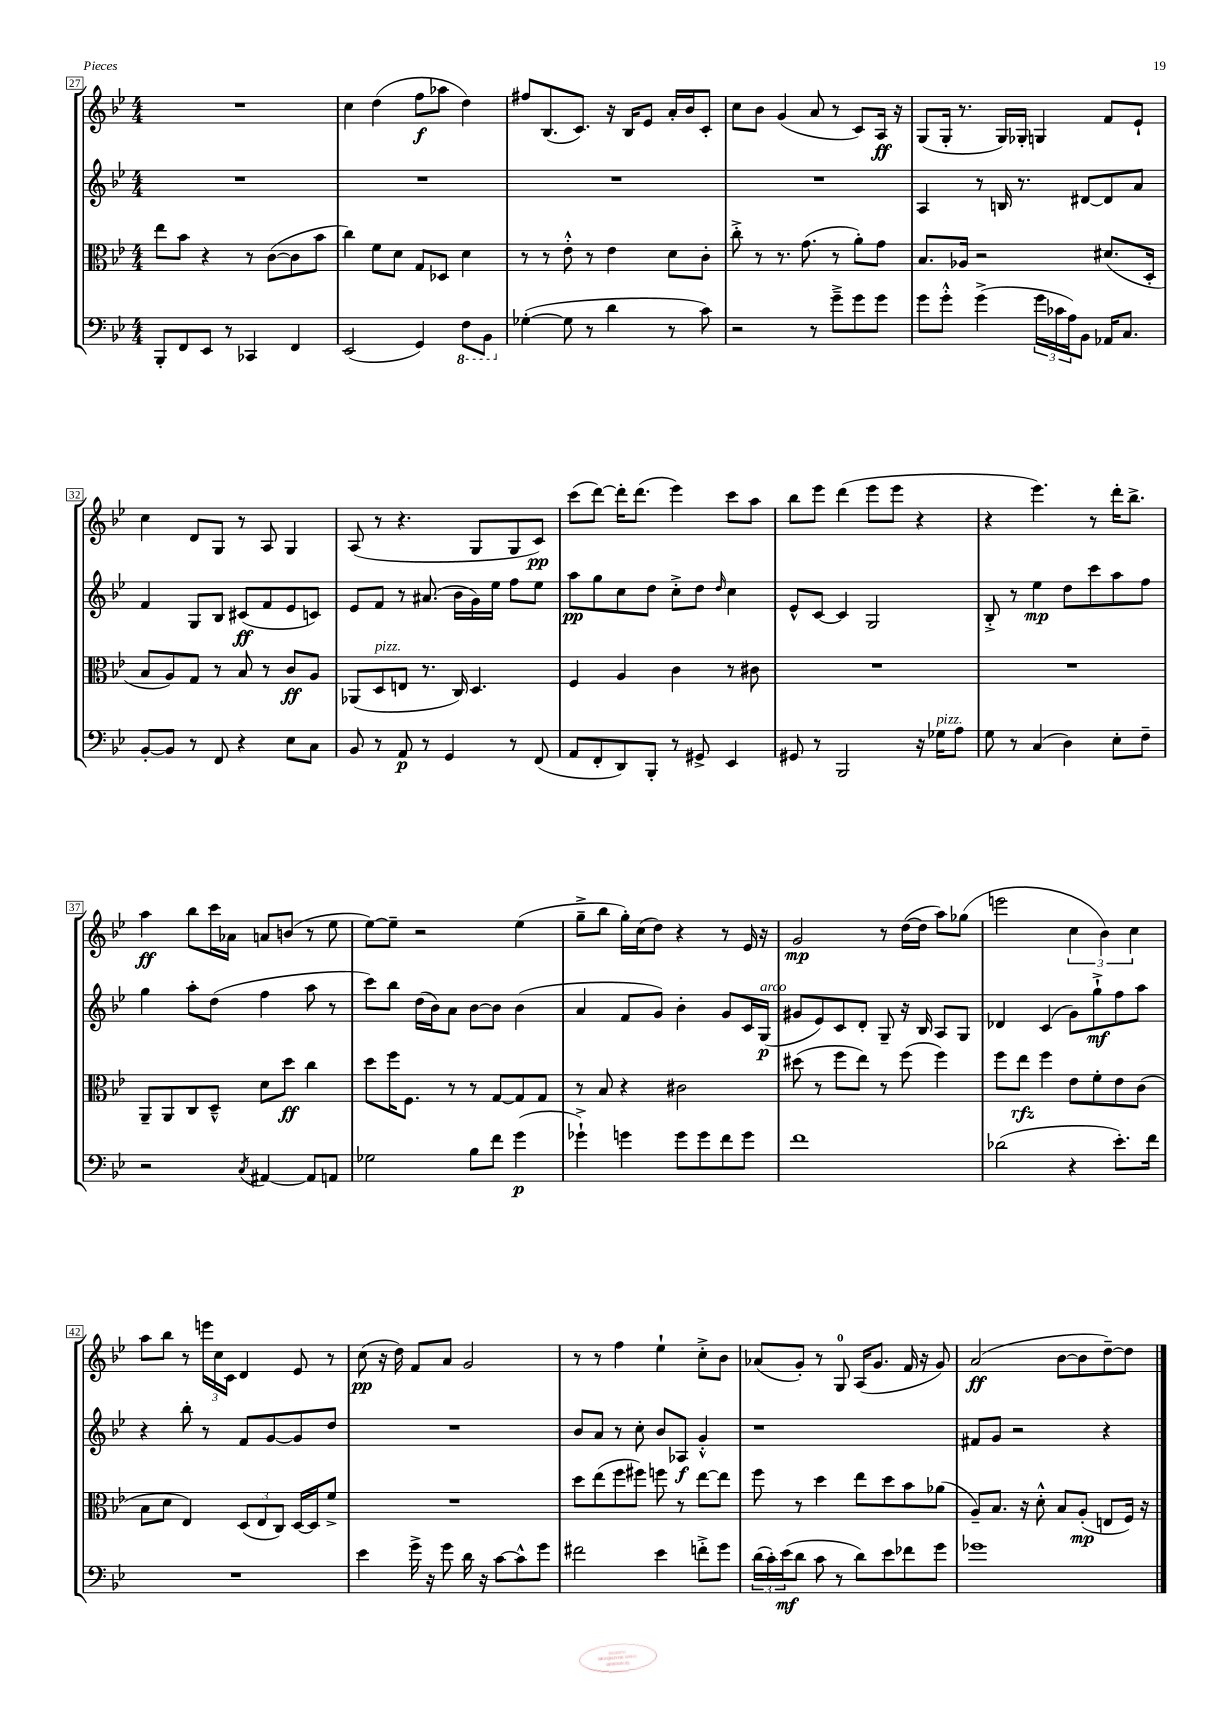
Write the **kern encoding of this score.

**kern	**kern	**kern	**kern
*staff4	*staff3	*staff2	*staff1
*clefF4	*clefC3	*clefG2	*clefG2
*k[b-e-]	*k[b-e-]	*k[b-e-]	*k[b-e-]
*M4/4	*M4/4	*M4/4	*M4/4
8BBB-'	8ee-	1r	1r
8FF	8b-	.	.
8EE-	4r	.	.
8r	.	.	.
4CC-	8r	.	.
.	([8c	.	.
4FF	8c]	.	.
.	8b-	.	.
=	=	=	=
(2EE-	4cc)	1r	4cc
.	8f	.	(4dd
.	8d	.	.
4GG)	8G	.	8ff
.	8D-	.	8aa-
8FF	4d	.	4dd)
8BBB-	.	.	.
=	=	=	=
([4G-'	8r	1r	8ff#
.	8r	.	(8.B-
8G-]	8e-'^^	.	.
.	.	.	8.c)
8r	8r	.	.
4d	4e-	.	16r
.	.	.	16B-
.	.	.	8e-
8r	8d	.	16a'
.	.	.	16b-
8c)	8c'	.	8c'
=	=	=	=
2r	8cc'^	1r	8cc
.	8r	.	8b-
.	8.r	.	(4g
.	(8.g	.	.
8r	.	.	8a
8g~^	8r	.	8r
8g	8a')	.	8c)
8g	8g	.	16A
.	.	.	16r
=	=	=	=
8g	8.B-	4A	(8G
8g'^^	.	.	16G'
.	16A-	.	8.r
(4g^	2r	8r	.
.	.	16B	16G)
.	.	8.r	16G-'
24g	.	.	4G
24c-	.	.	.
24A)	.	.	.
8BB-	.	[8d#	.
16AA-	(8.d#	8d#]	8f
8.C	.	.	.
.	.	8a	8e-`
.	16D'	.	.
=	=	=	=
[8BB-'	8B-	4f	4cc
8BB-]	8A)	.	.
8r	8G	8G	8d
8FF	8r	8B-	8G
4r	8B-	(8c#	8r
.	8r	8f	8A
8E-	8c	8e-	4G
8C	8A	8c)	.
=	=	=	=
8BB-	(8AA-	8e-	(8A
8r	8D	8f	8r
8AA	8E	8r	4.r
8r	8.r	(8.a#	.
4GG	.	.	.
.	16C)	16b-	.
.	4.D	16g)	8G
.	.	16ee-	.
8r	.	8ff	8G
(8FF	.	8ee-	8c)
=	=	=	=
8AA	4F	8aa	(8ccc
8FF'	.	8gg	[8ddd)
8DD)	4A	8cc	16ddd']
.	.	.	(8.ddd
8BBB-'	.	8dd	.
8r	4c	8cc'^	4eee-)
8GG#^	.	8dd	.
.	.	16qqdd	.
4EE-	8r	4cc	8ccc
.	8c#	.	8aa
=	=	=	=
8GG#	1r	8e-^^	8bb-
8r	.	[8c	8eee-
2BBB-	.	4c]	(4ddd
.	.	2G	8eee-
.	.	.	8eee-
16r	.	.	4r
16G-	.	.	.
8A	.	.	.
=	=	=	=
8G	1r	8B-'^	4r
8r	.	8r	.
(4C	.	4ee-	4.eee-)
4D)	.	8dd	.
.	.	8ccc	8r
8E-'	.	8aa	16ddd'
.	.	.	8.bb-^
8F~	.	8ff	.
=	=	=	=
2r	8AA~	4gg	4aa
.	8AA	.	.
.	8C	8aa'	8bb-
.	8D~^^	(8dd	16ccc
.	.	.	16a-
8qC	.	.	.
[4AA#	8d	4ff	8a
.	8dd	.	(8b
8AA#]	4cc	8aa	8r
8AA	.	8r	8ee-
=	=	=	=
2G-	8dd	8ccc)	[8ee-)
.	16ff	8bb-	8ee-~]
.	8.F	.	.
.	.	(16dd	2r
.	.	16b-)	.
.	8r	8a	.
8B-	8r	[8b-	.
8f	[8G	8b-]	.
(4g	8G]	(4b-	(4ee-
.	8G	.	.
=	=	=	=
4g-`^)	8r	4a	8gg~^
.	8B-	.	8bb-
4g	4r	8f	16gg')
.	.	.	(16cc
.	.	8g)	8dd)
8g	2c#	4b-'	4r
8g	.	.	.
8f	.	8g	8r
8g	.	16c	16e-
.	.	(16G	16r
=	=	=	=
1f	(8dd#	8g#	2g
.	8r	8e-)	.
.	8ff	8c	.
.	8ee-)	8d'	.
.	8r	8G~	8r
.	(8ff	16r	([16dd
.	.	16B-	16dd]
.	4ff)	8A	8aa)
.	.	8G	(8gg-
=	=	=	=
(2d-	8ff	4d-	2eee
.	8ee-	.	.
.	4ff	(4c	.
4r	8e-	8g)	6cc
.	8f'	8gg`^	.
.	.	.	6b-)
8.e-')	8e-	8ff	.
.	.	.	6cc
.	(8c	8aa	.
16f	.	.	.
=	=	=	=
1r	8B-	4r	8aa
.	8d	.	8bb-
.	4E-)	8bb-'	8r
.	.	8r	24eee
.	.	.	24cc
.	.	.	24c
.	(12D	8f	4d
.	12E-	.	.
.	.	[8g	.
.	12C)	.	.
.	[16D	8g]	8e-
.	16D]	.	.
.	8f^	8dd	8r
=	=	=	=
4e-	1r	1r	(8cc
.	.	.	16r
.	.	.	16dd)
16g^	.	.	8f
16r	.	.	.
8g	.	.	8a
16d	.	.	2g
16r	.	.	.
[8c	.	.	.
8c^^]	.	.	.
8g	.	.	.
=	=	=	=
2f#	8dd	8b-	8r
.	(8ee-	8a	8r
.	8ff	8r	4ff
.	8ff#)	8cc'	.
4e-	8ff	8b-	4ee-`
.	8r	8A-	.
8f'^	[8ee-	4g'^^	8cc'^
8g	8ee-]	.	8b-
=	=	=	=
(24d	8ff	1r	(8a-
24c')	.	.	.
(24e-	.	.	.
8d	8r	.	8g')
8c	4dd	.	8r
8r	.	.	8G
8d)	8ee-	.	(16A
.	.	.	8.g
8e-	8dd	.	.
8f-	8b-	.	16f
.	.	.	16r
8g	(8a-	.	8g)
=	=	=	=
1g-	8A~)	8f#	(2a
.	8.B-	8g	.
.	.	2r	.
.	16r	.	.
.	8d'^^	.	.
.	8B-	.	[8b-
.	(8A'	.	8b-]
.	8E	4r	[8dd~)
.	16F)	.	8dd]
.	16r	.	.
==	==	==	==
*-	*-	*-	*-
